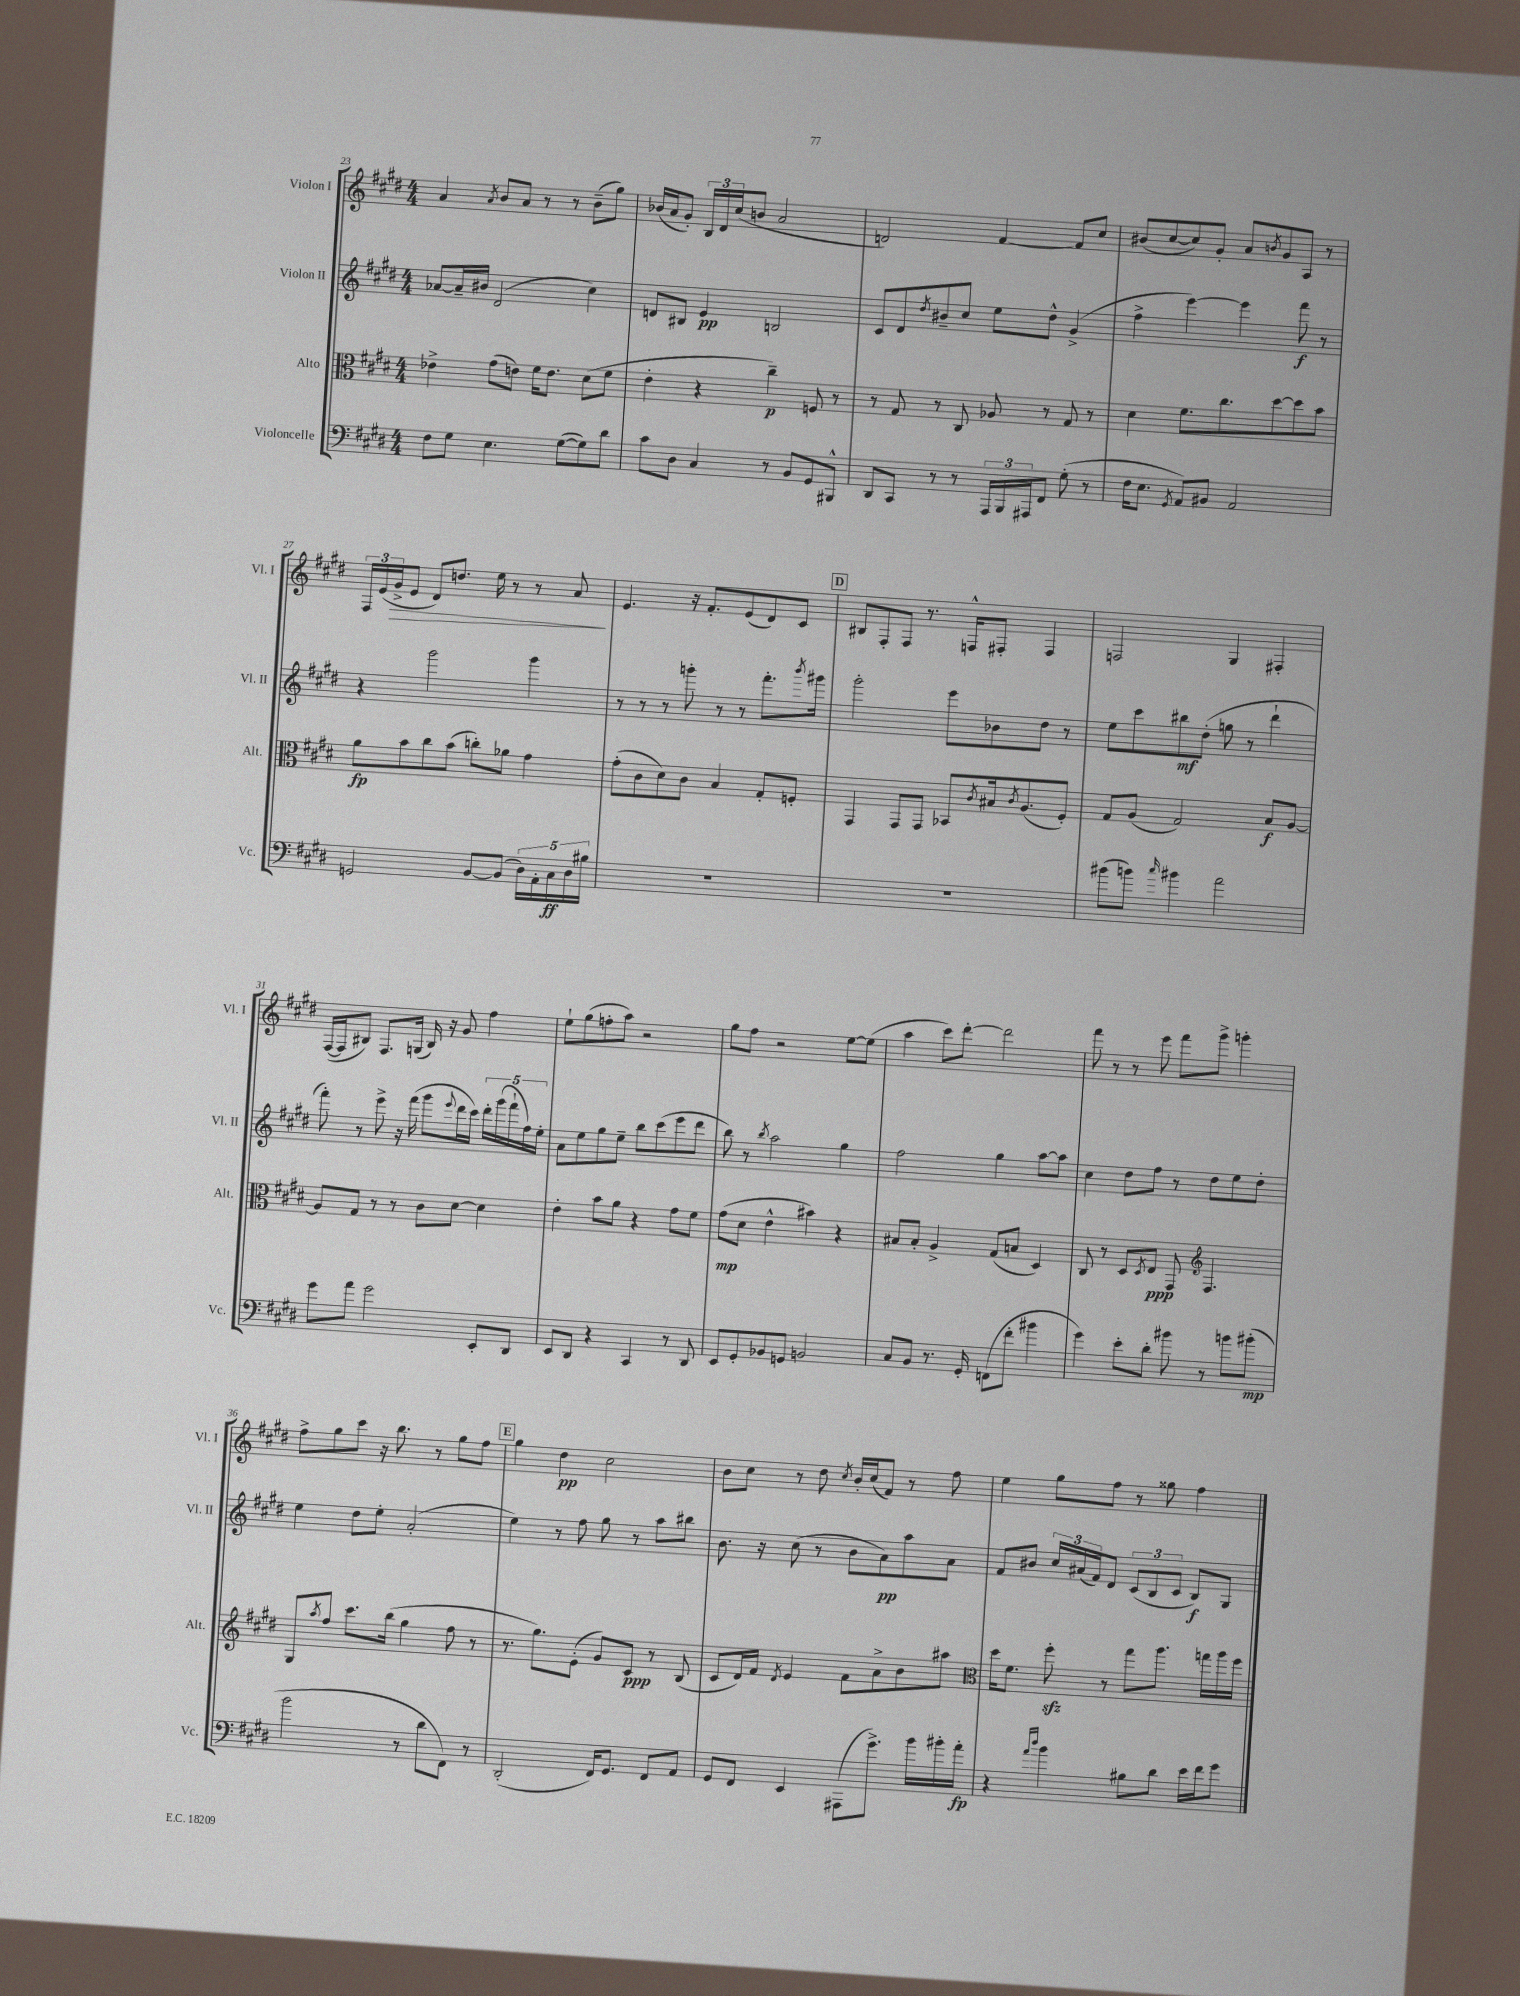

**kern	**kern	**kern	**kern
*staff4	*staff3	*staff2	*staff1
*clefF4	*clefC3	*clefG2	*clefG2
*k[f#c#g#d#]	*k[f#c#g#d#]	*k[f#c#g#d#]	*k[f#c#g#d#]
*M4/4	*M4/4	*M4/4	*M4/4
8F#	4e-^	[8a-	4a
8G#	.	16a-~]	.
.	.	16b#	.
.	.	.	8qa
4.E	(8g#	(2d#	8b
.	8e)	.	8a
.	16f#	.	8r
.	8.e	.	.
([8G#	.	.	8r
8G#])	(8d#	4cc#)	(8b~
8d#	8f#	.	8gg#)
=	=	=	=
8c#	4e'	8d	(16b-
.	.	.	16a
8D#	.	8B#	8g#')
4C#	4r	4e	24B
.	.	.	24d#
.	.	.	(24cc#
.	.	.	8b
8r	4cc#~)	2B	2a
8BB	.	.	.
8GG#	8F	.	.
8BBB#^^	8r	.	.
=	=	=	=
8DD#	8r	8c#	2d)
8CC#	8G#	8d#	.
.	.	8qdd#	.
8r	8r	8b#~	.
8r	8C#	8cc#	.
24AAA	8A-	8ee	[4f#
24BBB	.	.	.
24AAA#	.	.	.
8FF#	8r	8dd#^^	.
(8G#'	8G#	(4g#^	8f#]
8r	8r	.	8cc#
=	=	=	=
16F#	4d#	4ff#^	(8b#
8.E	.	.	.
.	.	.	[8cc#
8qGG#	.	.	.
8AA)	8.f#	[4eee)	8cc#])
8BB#	.	.	8g#'
.	8.cc#	.	.
2AA	.	4eee]	8a
.	.	.	8qb
.	[8dd#	.	8g#
.	8dd#]	8fff#	8A
.	8b	8r	8r
=	=	=	=
2GG	8a	4r	24F#
.	.	.	(24e
.	.	.	24g#^
.	8b	.	8e
.	8cc#	2ggg#	8d#)
.	(8b	.	8.dd
[8BB	8cc')	.	.
.	.	.	16ee
(8BB]	8a-	.	8r
20D#)	4g#	4ggg#	8r
20AA'	.	.	.
20C#	.	.	.
.	.	.	8a
20D#	.	.	.
20B#	.	.	.
=	=	=	=
1r	(8g#'	8r	4.e
.	8c#	8r	.
.	8d#)	8r	.
.	8c#	8ggg'	16r
.	.	.	8.f#'
.	4B	8r	.
.	.	8r	(8e
.	8G#'	8.fff#'	8d#)
.	8F'	.	8c#
.	.	8qbbb	.
.	.	16ggg#	.
=	=	=	=
1r	4GG#	2ggg#'	8B#
.	.	.	8F#'
.	8GG#	.	8F#
.	8GG#	.	8.r
.	8BB-	8eee	.
.	.	.	16F^^
.	8qc#	.	.
.	16B#	8b-	8F#'
.	8qc#	.	.
.	(8.A	.	.
.	.	8dd#	4F#
.	8F#')	8r	.
=	=	=	=
(8b#	8G#	8ee	2F
8b)	(8A	8ccc#	.
16qqcc#	.	.	.
4b#	2G#)	8bb#	.
.	.	(8dd#'	.
2a	.	8gg	4G#
.	.	8r	.
.	8B	4ddd#`	4F#'
.	[8A	.	.
=	=	=	=
8g#	8A]	8fff#')	([16F#
.	.	.	16F#]
8a	8G#	8r	8B#)
2g#	8r	8eee^	8.F#
.	8r	16r	.
.	.	(16fff#	(16G
.	8c#	8ggg#	16B#)
.	.	.	16r
.	.	8qqeee	.
.	[8d#	16ddd#	8g#
.	.	16ccc#)	.
8EE'	4d#]	20ddd#'	4ff#
.	.	(20ggg#	.
.	.	20fff#`	.
8DD#	.	.	.
.	.	20ff#)	.
.	.	20ee'	.
=	=	=	=
8EE	4e'	8a	8ee`
8DD#	.	8ee	(8gg#
4r	8b	8gg#	8ff'
.	8a	8ee~	8aa)
4CC#	4r	8bb	2r
.	.	(8ccc#	.
8r	8g#	8eee	.
8DD#	8f#	8ddd#	.
=	=	=	=
8EE	(8g#	8bb)	8gg#
8GG#'	8d#	8r	8ff#
.	.	8qbb	.
8BB-	4e^^	2aa	2r
8GG	.	.	.
2BB	4b#)	.	.
.	4r	4gg#	[8ee
.	.	.	(8ee]
=	=	=	=
8C#	8B#	2ff#	4aa
8BB	8B#'	.	.
8.r	4A^	.	8ccc#)
.	.	.	[8ddd#'
16GG#'	.	.	.
(8FF	(8G#	4gg#	2ddd#]
8f#'	8B	.	.
4b#	4D#)	[8aa	.
.	.	8aa]	.
=	=	=	=
4g#)	8C#	4cc#	8fff#
.	8r	.	8r
8e'	8D#	8dd#	8r
.	8qD#	.	.
8d#'	8E	8ff#	8eee
8b#	8GG#	8r	8fff#
*	*clefG2	*	*
8r	4.F#	8dd#	8ggg#^
8b	.	8ee	4ggg'
(8b#'	.	8dd#'	.
=	=	=	=
2b	8G#	4ee	8ff#^
.	8qaa	.	.
.	8ff#	.	8gg#
.	8.ccc#	8dd#	8ccc#
.	.	8ee'	16r
.	(16bb	.	8.bb
8r	4gg#	(2a'	.
8d#	.	.	8r
8FF#)	8ff#	.	8gg#
8r	8r	.	8ff#
=	=	=	=
(2DD#'	8.r	4ee)	4gg#
.	8.gg#)	.	.
.	.	8r	4dd#
.	(8e'	8ff#	.
16FF#)	8g#)	8gg#	2cc#
8.GG#	.	.	.
.	8c#	8r	.
8FF#	8r	8aa	.
8AA	(8B	8bb#	.
=	=	=	=
8GG#	8c#	8.b	8b
8FF#	16d#)	.	8cc#
.	16f#	16r	.
.	8qd#	.	.
4EE	4e	(8cc#	8r
.	.	8r	8dd#
.	.	.	8qcc#
(8AAA#	8f#	8b	16b'
.	.	.	(16cc#
8.g#^)	8a^	8a)	8f#)
.	8b	8aa	8r
16b	.	.	.
16b#'	8aa#	8a	8ff#
16a'	.	.	.
=	=	=	=
*	*clefC3	*	*
4r	16dd#	8f#	4ee
.	8.f#	.	.
.	.	8b#	.
16qqa	.	.	.
16qqdd#	.	.	.
4b	8ff#'	24cc#	8gg#
.	.	(24a#	.
.	.	24f#)	.
.	8r	8d#	8ff#
8B#	8gg#	(12c#	8r
.	.	12B	.
8d#	8.aa	.	8gg##
.	.	12c#	.
16e	.	8B)	4ff#
16f#	16gg	.	.
8g#	16aa	8G#	.
.	16ff#	.	.
==	==	==	==
*-	*-	*-	*-
